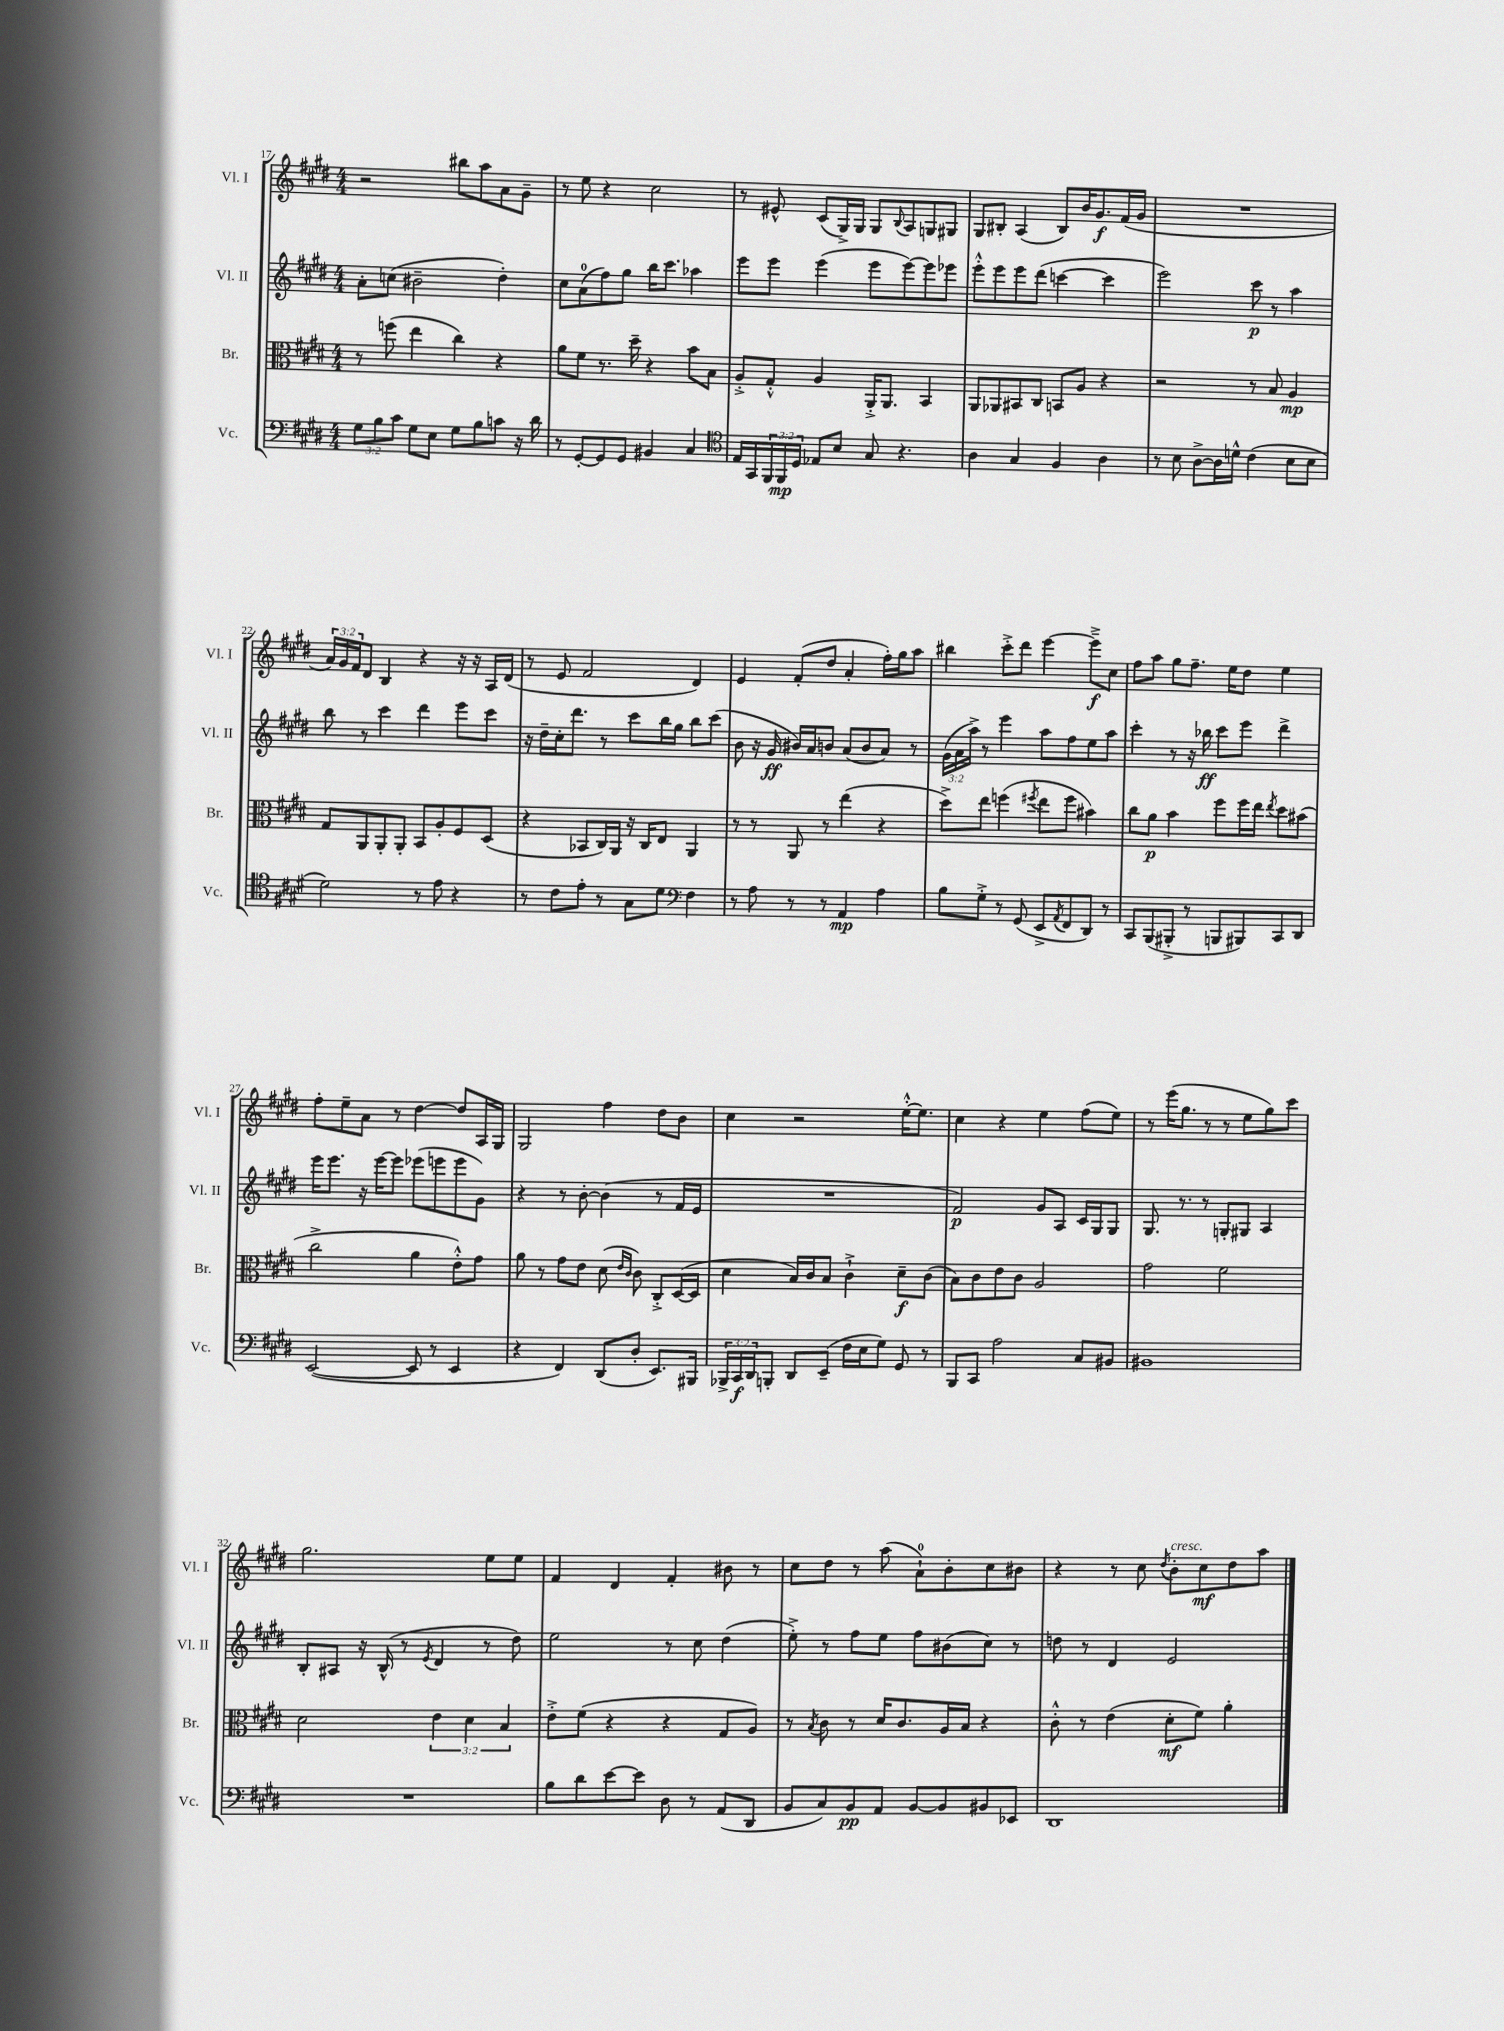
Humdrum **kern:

**kern	**dynam	**kern	**dynam	**kern	**dynam	**kern	**dynam
*part4	*part4	*part3	*part3	*part2	*part2	*part1	*part1
*staff4	*staff4	*staff3	*staff3	*staff2	*staff2	*staff1	*staff1
*I"Vc.	*	*I"Br.	*	*I"Vl. II	*	*I"Vl. I	*
*I'Vc.	*	*I'Br.	*	*I'Vl. II	*	*I'Vl. I	*
*clefF4	*	*clefC3	*	*clefG2	*	*clefG2	*
*k[f#c#g#d#]	*	*k[f#c#g#d#]	*	*k[f#c#g#d#]	*	*k[f#c#g#d#]	*
*M4/4	*	*M4/4	*	*M4/4	*	*M4/4	*
=17	=17	=17	=17	=17	=17	=17	=17
12G#\L	.	8r	.	8a'\L	.	2r	.
12B\	.	.	.	.	.	.	.
.	.	(8ffn\	.	(8ccn\J	.	.	.
12c#\J	.	.	.	.	.	.	.
8G#\L	.	4ee\	.	2b#X~\	.	.	.
8E\J	.	.	.	.	.	.	.
8G#\L	.	4cc#\)	.	.	.	8bb#X\L	.
8B\	.	.	.	.	.	8aa\	.
8cn\J	.	4r	.	4dd#'\)	.	8a\	.
16r	.	.	.	.	.	8g#~\J	.
16d#\	.	.	.	.	.	.	.
=18	=18	=18	=18	=18	=18	=18	=18
8r	.	8a\L	.	8cc#\L	.	8r	.
[8GG#'/L	.	8f#\J	.	(8a\	.	8ee\	.
8GG#/]	.	8.r	.	8ff#\)	.	4r	.
8GG#/J	.	.	.	8gg#\J	.	.	.
.	.	16dd#~\	.	.	.	.	.
4BB#X/	.	4r	.	16bb\KL	.	2cc#\	.
.	.	.	.	8.ccc#\J	.	.	.
4C#/	.	8b\L	.	4aa-X\	.	.	.
.	.	8B\J	.	.	.	.	.
=19	=19	=19	=19	=19	=19	=19	=19
*clefC4	*	*	*	*	*	*	*
16E/LL	.	8A'^/L	.	8eee\L	.	8r	.
16GG#/	.	.	.	.	.	.	.
24FF#/	.	8G#'^^/J	.	8eee\J	.	8e#X^^/	.
24FF#/	mp	.	.	.	.	.	.
24D#/JJ	.	.	.	.	.	.	.
8E-X/L	.	4A/	.	(4eee\	.	(8c#/L	.
8B/J	.	.	.	.	.	16G#^/L)	.
.	.	.	.	.	.	16G#/JJ	.
8G#/	.	16AA'^/KL	.	8eee\L	.	8G#/L	.
.	.	8.AA/J	.	.	.	.	.
.	.	.	.	.	.	8qqB/	.
4.r	.	.	.	[8eee\)	.	8A/	.
.	.	4BB/	.	8eee\]	.	8Gn/	.
.	.	.	.	8eee-X\J	.	8G#X/J	.
=20	=20	=20	=20	=20	=20	=20	=20
4A\	.	8AA/L	.	8eee'^^\L	.	8G#/L	.
.	.	8AA-X/	.	8eee\	.	8B#X'/J	.
4G#/	.	8BB#X/	.	8eee\	.	(4A/	.
.	.	8C#/J	.	(8ddd#\J	.	.	.
4F#/	.	8BBn/L	.	[4cccn\	.	8B#/L)	.
.	.	8A/J	.	.	.	16b/K	.
.	.	.	.	.	.	8.g#/	f
4A\	.	4r	.	4ccc\]	.	.	.
.	.	.	.	.	.	(16f#/L	.
.	.	.	.	.	.	16g#/JJ	.
=21	=21	=21	=21	=21	=21	=21	=21
8r	.	2r	.	2eee\)	.	1r	.
8B\	.	.	.	.	.	.	.
[8A^\L	.	.	.	.	.	.	.
16A\L]	.	.	.	.	.	.	.
16dn^^\JJ	.	.	.	.	.	.	.
(4c#\	.	8r	.	8ccc#\	p	.	.
.	.	8B/	.	8r	.	.	.
8B\L	.	4A/	mp	4aa\	.	.	.
8B\J	.	.	.	.	.	.	.
!!LO:LB:g=z
=22	=22	=22	=22	=22	=22	=22	=22
2d#\)	.	8G#/L	.	8bb\	.	24a/LL)	.
.	.	.	.	.	.	24g#/	.
.	.	.	.	.	.	24f#/J	.
.	.	8AA/	.	8r	.	8d#/J	.
.	.	8AA'/	.	4ccc#\	.	4B/	.
.	.	8AA'/J	.	.	.	.	.
8r	.	8BB/L	.	4ddd#\	.	4r	.
8e\	.	8A'/	.	.	.	.	.
4r	.	8F#/	.	8eee\L	.	16r	.
.	.	.	.	.	.	16r	.
.	.	(8D#/J	.	8ccc#\J	.	16A/LL	.
.	.	.	.	.	.	(16d#/JJ	.
=23	=23	=23	=23	=23	=23	=23	=23
8r	.	4r	.	16r	.	8r	.
.	.	.	.	16dd#~\LL	.	.	.
8c#\L	.	.	.	16cc#'\J	.	8e/	.
.	.	.	.	8.ddd#\J	.	.	.
8e'\J	.	8BB-X/L	.	.	.	2f#/	.
8r	.	16C#/L)	.	8r	.	.	.
.	.	16AA/JJ	.	.	.	.	.
8G#\L	.	16r	.	8ccc#\L	.	.	.
.	.	16C#/KL	.	.	.	.	.
8d#\J	.	8E/J	.	16bb\L	.	.	.
.	.	.	.	16gg#\JJ	.	.	.
*clefF4	*	*	*	*	*	*	*
4F#\	.	4AA/	.	8bb\L	.	4d#/)	.
.	.	.	.	(8ccc#\J	.	.	.
=24	=24	=24	=24	=24	=24	=24	=24
8r	.	8r	.	8b\	.	4e/	.
8A\	.	8r	.	16r	.	.	.
.	.	.	.	16g#/	ff	.	.
8r	.	8AA/	.	16b#X/LL)	.	(8f#'/L	.
.	.	.	.	16a/J	.	.	.
8r	.	8r	.	8bn/J	.	8dd#/J	.
4AA/	mp	(4ee\	.	(8a/L	.	4a'/	.
.	.	.	.	8b/	.	.	.
4A\	.	4r	.	8a/J)	.	16ff#'\LL)	.
.	.	.	.	.	.	16gg#\J	.
.	.	.	.	8r	.	8aa\J	.
=25	=25	=25	=25	=25	=25	=25	=25
8B\L	.	8dd#^\L)	.	(24g#\LL	.	4bb#X\	.
.	.	.	.	24a\	.	.	.
.	.	.	.	24aa^\JJ)	.	.	.
8G#'^\J	.	8ee\J	.	8r	.	.	.
8r	.	(4ffn\	.	4eee\	.	8ccc#'^\L	.
(8GG#/	.	.	.	.	.	8ddd#\J	.
.	.	8qff#X/	.	.	.	.	.
8EE^/L	.	8ee\L	.	8aa\L	.	[4eee\	.
8qAA/	.	.	.	.	.	.	.
8FF#/	.	8ff#\J	.	8ff#\	.	.	.
8DD#/J)	.	4b#X\)	.	8ee\	.	8eee~^\L]	f
8r	.	.	.	8aa\J	.	8cc#\J	.
=26	=26	=26	=26	=26	=26	=26	=26
8CC#/L	.	8cc#\L	.	4ccc#'\	.	8ff#\L	.
(8BBB/	.	8a\J	p	.	.	8aa\J	.
8BBB#X'^/J	.	4b\	.	8r	.	8gg#\L	.
8r	.	.	.	16r	.	8.ff#~\J	.
.	.	.	.	16bb-X\	ff	.	.
8BBBn/L	.	8ff#\L	.	8ccc#\L	.	.	.
.	.	.	.	.	.	16ee\KL	.
8BBB#X/)	.	16ff#\L	.	8eee\J	.	8dd#\J	.
.	.	16ee\JJ	.	.	.	.	.
.	.	8qee/	.	.	.	.	.
8CC#/	.	8dd#\L	.	4ddd#^\	.	4ee\	.
8DD#/J	.	(8b#X\J	.	.	.	.	.
!!LO:LB:g=z
=27	=27	=27	=27	=27	=27	=27	=27
([2EE/	.	2cc#^\	.	16eee\KL	.	8ff#'\L	.
.	.	.	.	8.eee\J	.	.	.
.	.	.	.	.	.	8ee~\	.
.	.	.	.	16r	.	8a\J	.
.	.	.	.	[16eee\KL	.	.	.
.	.	.	.	8eee\J]	.	8r	.
8EE/]	.	4a\	.	(8eee-X\L	.	[4dd#\	.
8r	.	.	.	8eeen\	.	.	.
4EE/	.	8e'^^\L)	.	8eee\	.	8dd#/L]	.
.	.	8g#\J	.	8g#\J)	.	16A/L	.
.	.	.	.	.	.	16G#/JJ	.
=28	=28	=28	=28	=28	=28	=28	=28
4r	.	8a\	.	4r	.	2G#/	.
.	.	8r	.	.	.	.	.
4FF#/)	.	8g#\L	.	8r	.	.	.
.	.	8e\J	.	[8b'\	.	.	.
(8DD#/L	.	(8d#\	.	(4b\]	.	4ff#\	.
.	.	16qqe/LL	.	.	.	.	.
.	.	16qqc#/JJ	.	.	.	.	.
8D#'/J	.	8c#\)	.	.	.	.	.
8.EE/L)	.	8C#'^/L	.	8r	.	8dd#\L	.
.	.	([16D#/L	.	16f#/LL	.	8b\J	.
16BBB#X/Jk	.	16D#/JJ]	.	16e/JJ	.	.	.
=29	=29	=29	=29	=29	=29	=29	=29
24BBB-X^/LL	.	4d#\	.	1r	.	4cc#\	.
24CC#/	f	.	.	.	.	.	.
24DD#/J	.	.	.	.	.	.	.
8BBBn'/J	.	.	.	.	.	.	.
8DD#/L	.	16B/LL)	.	.	.	2r	.
.	.	16c#/J	.	.	.	.	.
(8EE~/J	.	8B/J	.	.	.	.	.
16F#\LL	.	4c#`^\	.	.	.	.	.
16E\J	.	.	.	.	.	.	.
8G#\J)	.	.	.	.	.	.	.
8GG#/	.	8d#~\L	f	.	.	[16ee'^^\KL	.
.	.	.	.	.	.	8.ee\J]	.
8r	.	(8c#\J	.	.	.	.	.
=30	=30	=30	=30	=30	=30	=30	=30
8BBB/L	.	8B\L)	.	2f#/)	p	4cc#\	.
8CC#/J	.	8c#\	.	.	.	.	.
2A\	.	8e\	.	.	.	4r	.
.	.	8c#\J	.	.	.	.	.
.	.	2A/	.	8g#/L	.	4ee\	.
.	.	.	.	8A/J	.	.	.
8C#/L	.	.	.	16c#/LL	.	(8ff#\L	.
.	.	.	.	16G#/J	.	.	.
8BB#X/J	.	.	.	8G#/J	.	8ee\J)	.
=31	=31	=31	=31	=31	=31	=31	=31
1BB#X	.	2g#\	.	8.G#/	.	8r	.
.	.	.	.	.	.	(16eee\KL	.
.	.	.	.	8.r	.	8.gg#\J	.
.	.	.	.	8r	.	8r	.
.	.	2f#\	.	8Gn'/L	.	8r	.
.	.	.	.	8G#X/J	.	8ee\L	.
.	.	.	.	4A/	.	8gg#\)	.
.	.	.	.	.	.	8ccc#\J	.
!!LO:LB:g=z
=32	=32	=32	=32	=32	=32	=32	=32
1r	.	2d#\	.	8B'/L	.	2.gg#\	.
.	.	.	.	8A#X/J	.	.	.
.	.	.	.	16r	.	.	.
.	.	.	.	(16B^^/	.	.	.
.	.	.	.	8r	.	.	.
.	.	.	.	8qe/	.	.	.
.	.	6e\	.	4d#/	.	.	.
.	.	6d#\	.	.	.	.	.
.	.	.	.	8r	.	8ee\L	.
.	.	6B/	.	.	.	.	.
.	.	.	.	8dd#\)	.	8ee\J	.
=33	=33	=33	=33	=33	=33	=33	=33
8B\L	.	8e'^\L	.	2ee\	.	4f#/	.
8d#\	.	(8f#\J	.	.	.	.	.
[8e\	.	4r	.	.	.	4d#/	.
8e\J]	.	.	.	.	.	.	.
8D#\	.	4r	.	8r	.	4f#'/	.
8r	.	.	.	8cc#\	.	.	.
(8AA/L	.	8G#/L	.	(4dd#\	.	8b#X\	.
8DD#/J	.	8A/J)	.	.	.	8r	.
=34	=34	=34	=34	=34	=34	=34	=34
8BB/L	.	8r	.	8ee'^\)	.	8cc#\L	.
.	.	8qB/	.	.	.	.	.
8C#/)	.	8c#\	.	8r	.	8dd#\J	.
8BB/	pp	8r	.	8ff#\L	.	8r	.
8AA/J	.	16d#/KL	.	8ee\J	.	(8aa\	.
.	.	8.c#/	.	.	.	.	.
[8BB/L	.	.	.	8ff#\L	.	8a`\L)	.
8BB/]	.	16A/L	.	(8b#X\	.	8b'\	.
.	.	16B/JJ	.	.	.	.	.
8BB#X/	.	4r	.	8cc#\J)	.	8cc#\	.
8EE-X/J	.	.	.	8r	.	8b#X\J	.
=35	=35	=35	=35	=35	=35	=35	=35
1DD#	.	8c#'^^\	.	8ddn\	.	4r	.
.	.	8r	.	8r	.	.	.
.	.	(4e\	.	4d#/	.	8r	.
.	.	.	.	.	.	8cc#\	.
.	.	.	.	.	.	8qdd#/	.
!	!	!	!	!	!	!LO:TX:a:i:t=cresc.	!
.	.	8d#'\L	mf	2e/	.	8b'\L	.
.	.	8f#\J)	.	.	.	8cc#\	mf
.	.	4a'\	.	.	.	8dd#\	.
.	.	.	.	.	.	8aa\J	.
==	==	==	==	==	==	==	==
*-	*-	*-	*-	*-	*-	*-	*-
